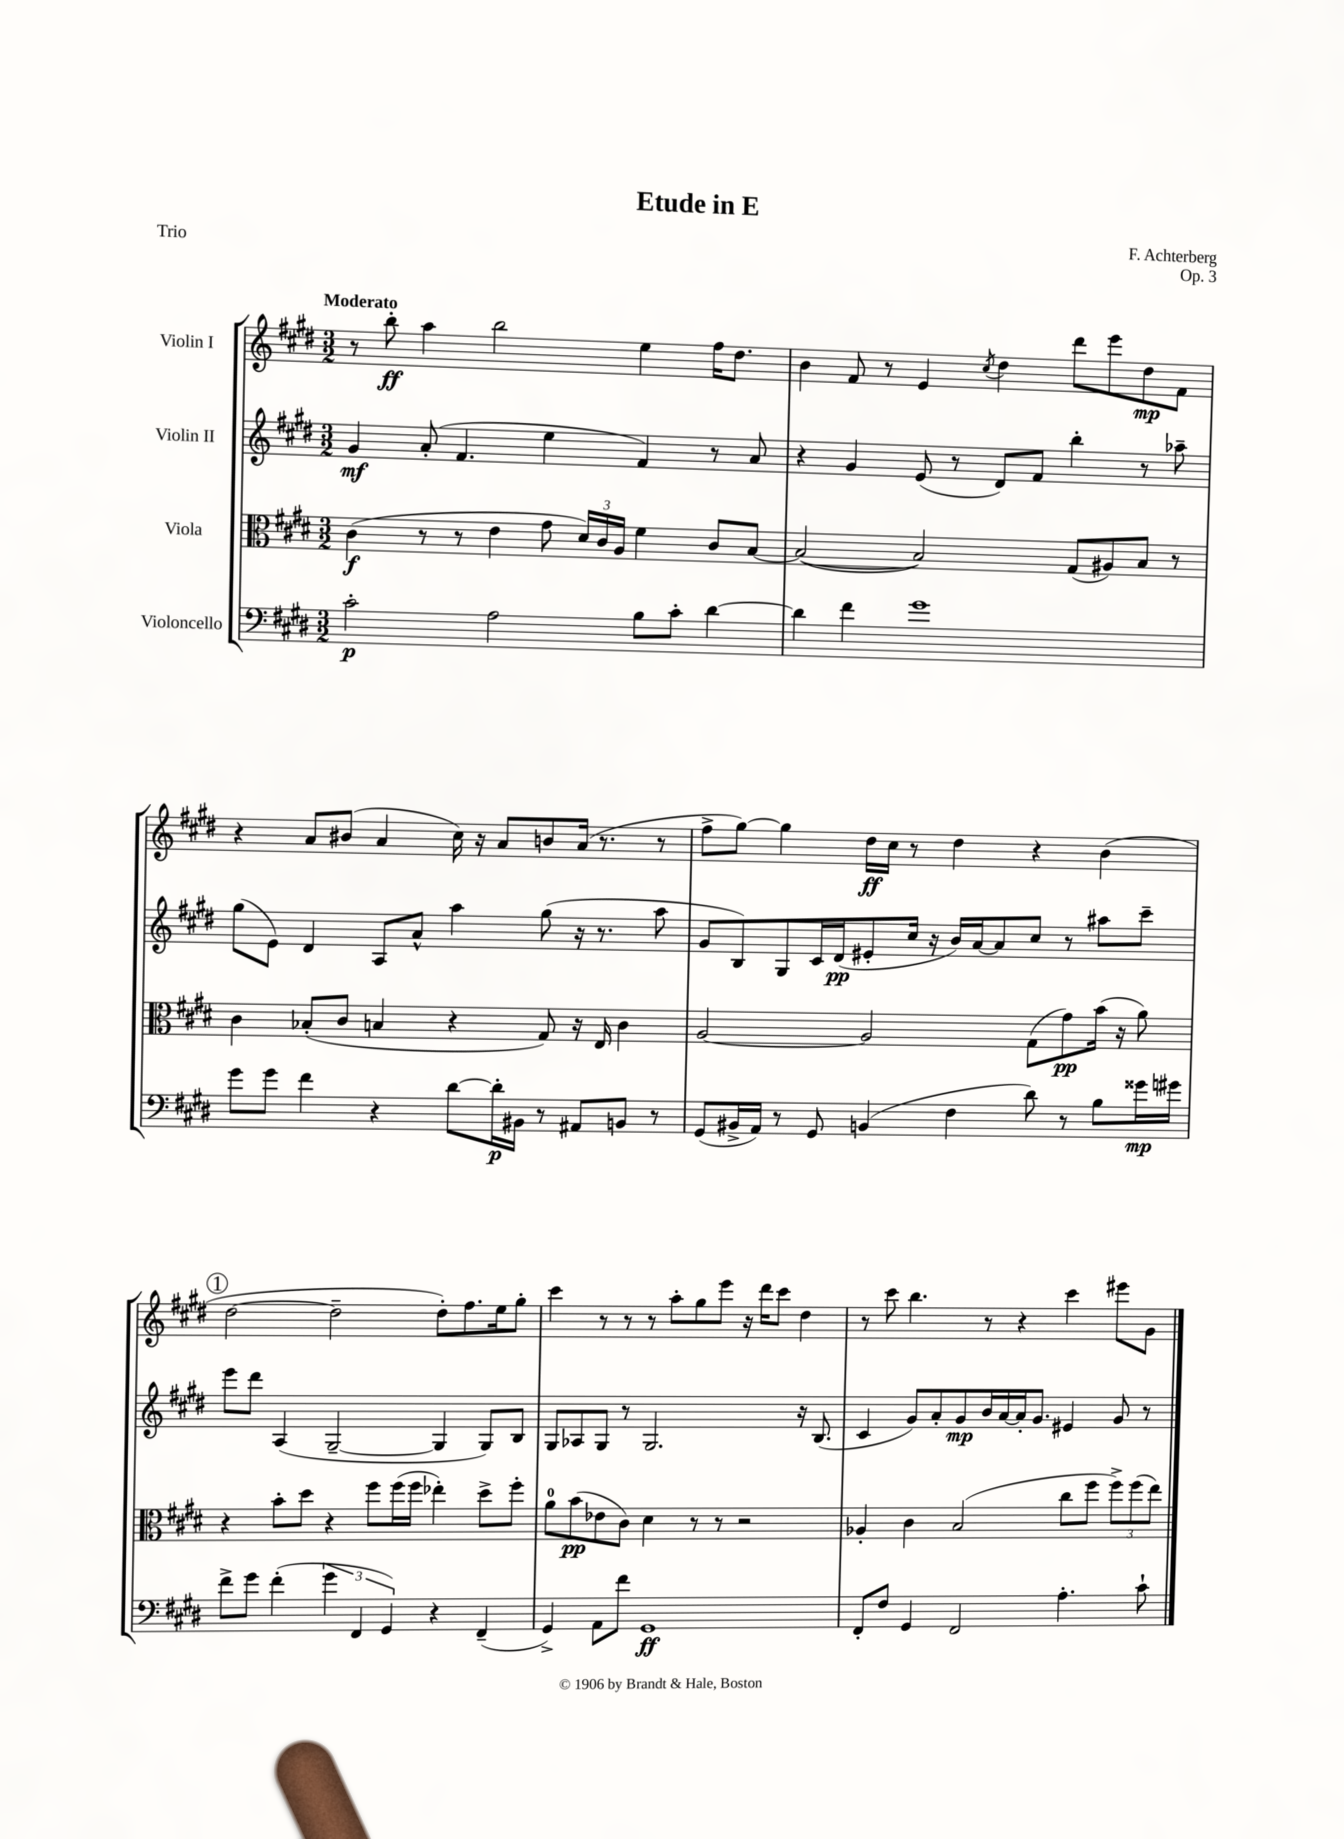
\header { title = "Etude in E" composer = "F. Achterberg" opus = "Op. 3" piece = "Trio" }
<<
\new StaffGroup <<
\new Staff = "s0" \with { instrumentName = "Violin I" } {
    \clef treble \key e \major \numericTimeSignature \time 3/2 \tempo "Moderato"
    \autoBeamOff r8 b''8-.\ff a''4 b''2 e''4 fis''16[ dis''8.] |
    b'4 fis'8 r8 e'4 \acciaccatura { cis''8 } dis''4 dis'''8[ e'''8 dis''8\mp fis'8] |
    r4 a'8[ bis'8]( a'4 cis''16) r16 a'8[ b'8 a'16]( r8. r8 |
    fis''8[-> gis''8]~) gis''4 dis''16[\ff cis''16] r8 dis''4 r4 b'4( |
    \mark \markup { \circle "1" } dis''2~ dis''2-- dis''8[-.) fis''8. e''16 gis''8]-. |
    cis'''4 r8 r8 r8 a''8[-. gis''8 e'''8] r16 dis'''16[ cis'''8] dis''4 |
    r8 cis'''8 b''4. r8 r4 cis'''4 eis'''8[ gis'8] \bar "|." |
}
\new Staff = "s1" \with { instrumentName = "Violin II" } {
    \clef treble \key e \major \numericTimeSignature \time 3/2
    \autoBeamOff gis'4\mf a'8-.( fis'4. e''4 fis'4) r8 a'8 |
    r4 gis'4 e'8( r8 dis'8[) fis'8] b''4-. r8 aes''8-- |
    gis''8[( e'8]) dis'4 a8[ a'8]-^ a''4 gis''8( r16 r8. a''8 |
    gis'8[ b8) gis8 cis'16 dis'16\pp( eis'8-. cis''16] r16 b'16[) a'16~ a'8 cis''8] r8 ais''8[ cis'''8]-- |
    \mark \markup { \circle "1" } e'''8[ dis'''8] a4( gis2~-- gis4 gis8[) b8] |
    gis8[ aes8 gis8] r8 gis2. r16 b8.( |
    cis'4 gis'8[) a'8-. gis'8\mp b'16 a'16~ a'16-. gis'8.] eis'4 gis'8 r8 \bar "|." |
}
\new Staff = "s2" \with { instrumentName = "Viola" } {
    \clef alto \key e \major \numericTimeSignature \time 3/2
    \autoBeamOff cis'4\f( r8 r8 e'4 gis'8 \tuplet 3/2 { dis'16[) cis'16 a16] } fis'4 cis'8[ b8]~ |
    b2~( b2) gis8[( ais8) b8] r8 |
    cis'4 bes8[-.( cis'8] b4 r4 gis8) r16 e16 cis'4 |
    a2~ a2 gis8[( gis'8\pp) b'16]( r16 a'8) |
    \mark \markup { \circle "1" } r4 b'8[-. dis''8] r4 fis''8[ fis''16( fis''16] ees''4-.) dis''8[-> fis''8]-. |
    a'8[-0 b'8\pp( ees'8 cis'8]) dis'4 r8 r8 r2 |
    aes4-. cis'4 b2( cis''8[ fis''8] \tuplet 3/2 { fis''8[->) fis''8( e''8]) } \bar "|." |
}
\new Staff = "s3" \with { instrumentName = "Violoncello" } {
    \clef bass \key e \major \numericTimeSignature \time 3/2
    \autoBeamOff cis'2-.\p a2 b8[ cis'8]-. dis'4~ |
    dis'4 fis'4 gis'1 |
    gis'8[ gis'8] fis'4 r4 dis'8[~ dis'16-.\p bis,16] r8 ais,8[ b,8] r8 |
    gis,8[( bis,16-> a,16]) r8 gis,8 b,4( fis4 dis'8) r8 b8[ gisis'16\mp gis'16] |
    \mark \markup { \circle "1" } fis'8[-> gis'8] fis'4-.( \tuplet 3/2 { gis'4 fis,4 gis,4) } r4 fis,4--( |
    gis,4->) a,8[ fis'8] gis,1\ff |
    fis,8[-. fis8] gis,4 fis,2 a4.-. cis'8-! \bar "|." |
}
>>
>>
\layout { \context { \Score \remove "Bar_number_engraver" } }
